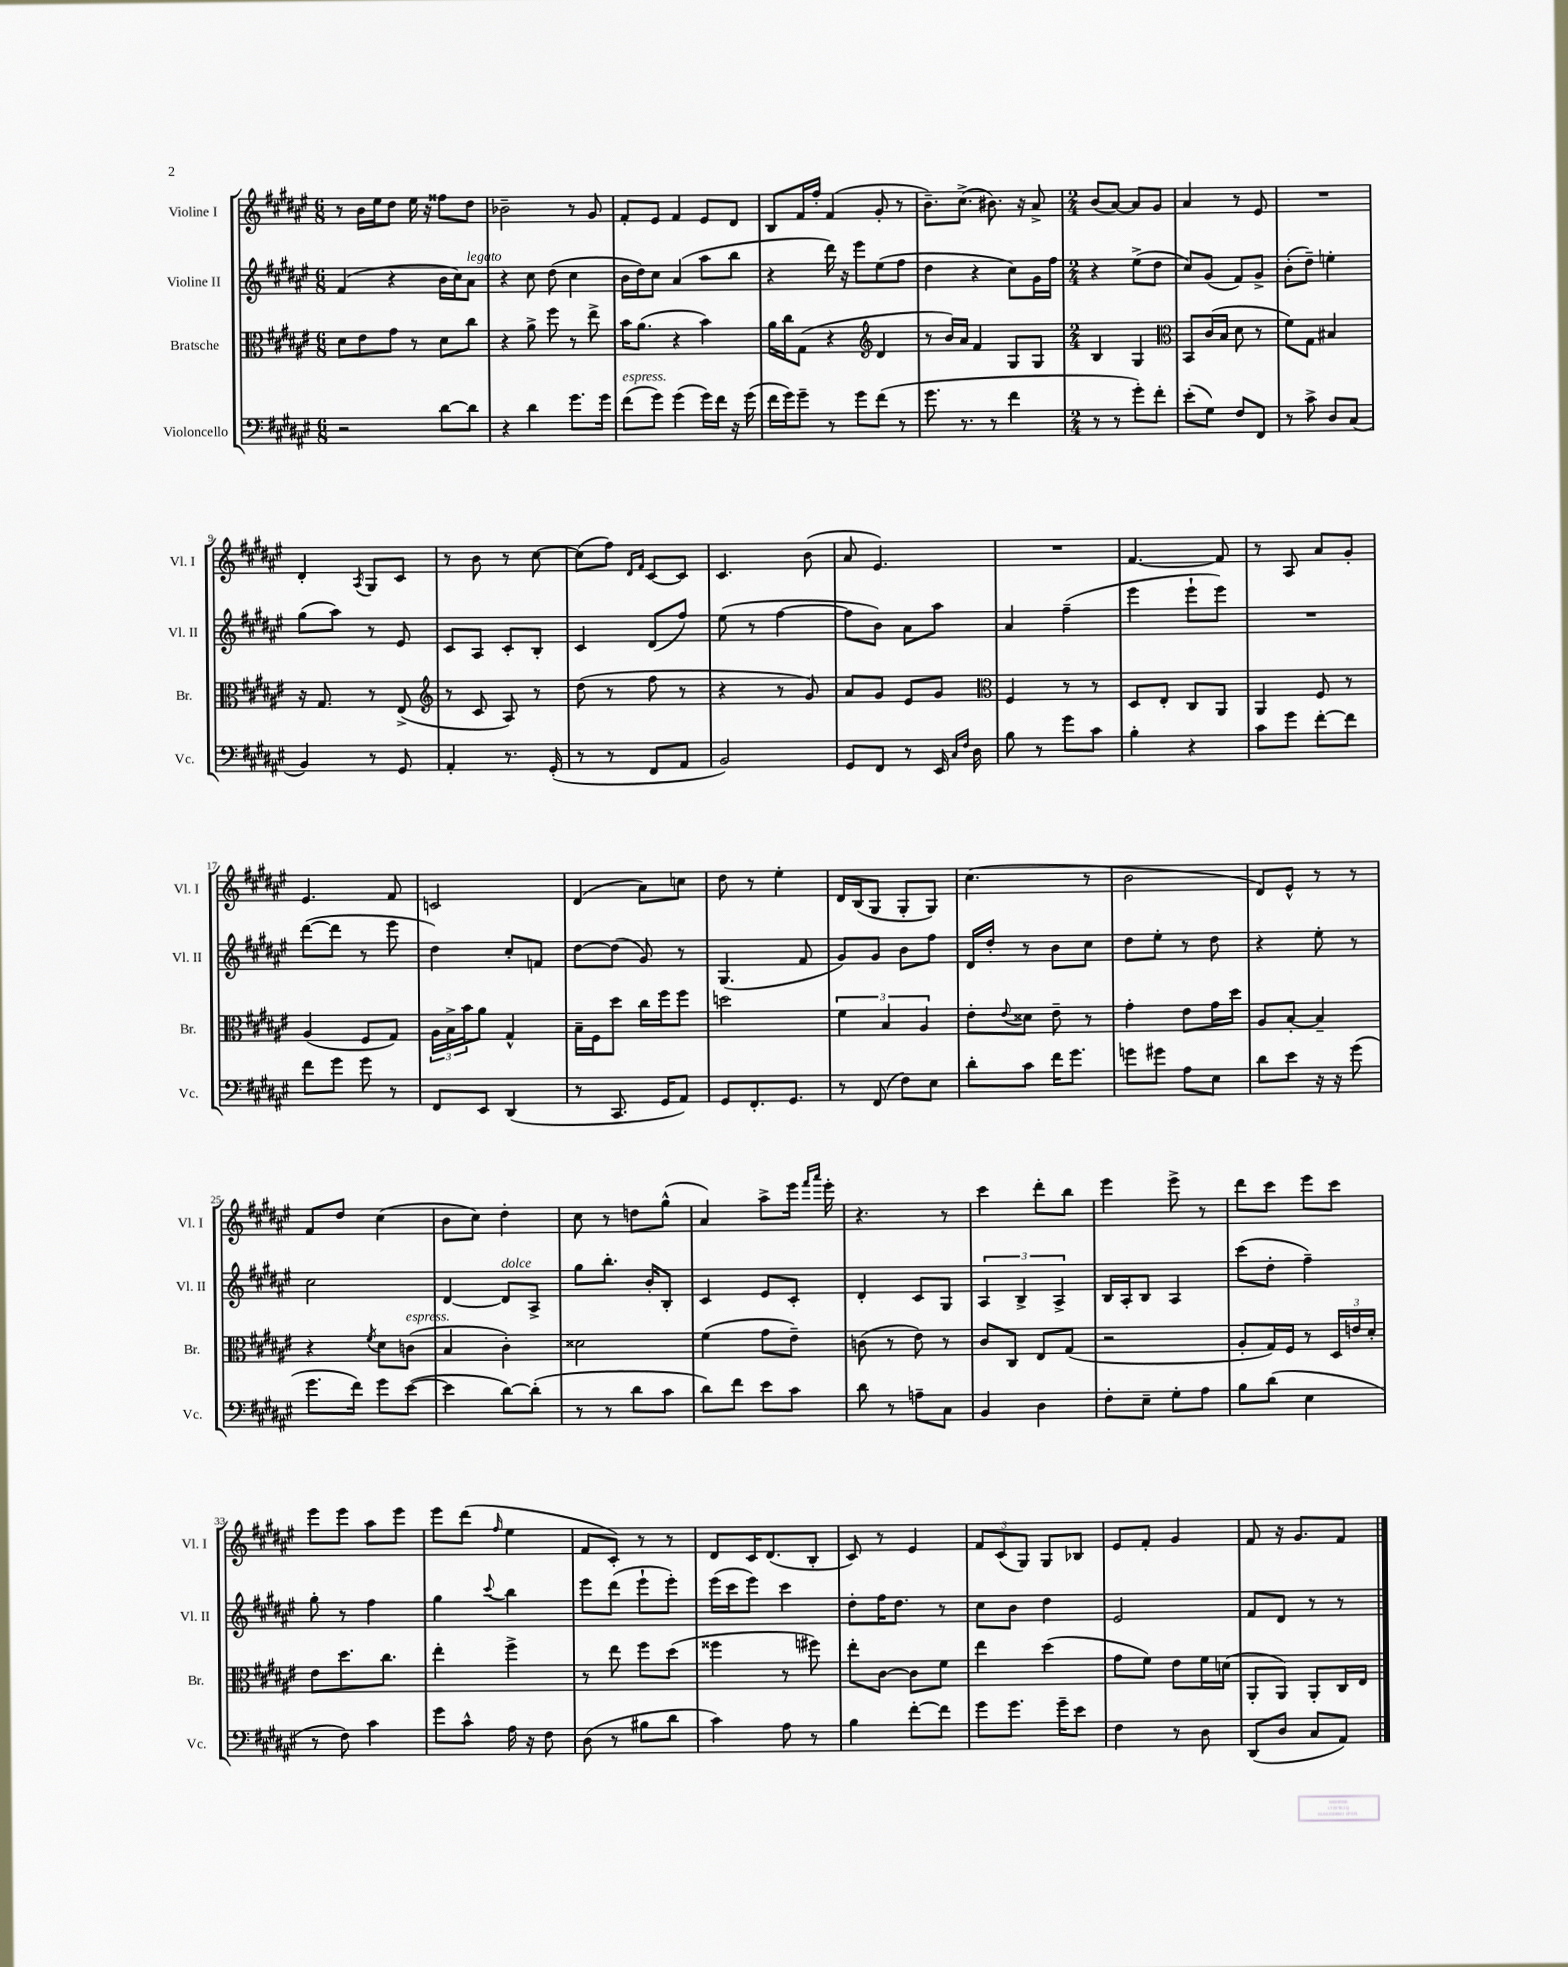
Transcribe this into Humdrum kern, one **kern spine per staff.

**kern	**kern	**kern	**kern
*staff4	*staff3	*staff2	*staff1
*clefF4	*clefC3	*clefG2	*clefG2
*k[f#c#g#d#a#e#]	*k[f#c#g#d#a#e#]	*k[f#c#g#d#a#e#]	*k[f#c#g#d#a#e#]
*M6/8	*M6/8	*M6/8	*M6/8
2r	8d#\L	(4f#/	8r
.	8e#\	.	16b\LL
.	.	.	16ee#\J
.	8g#\J	4r	8dd#\J
.	8r	.	16ee#\
.	.	.	16r
[8d#\L	8d#\L	16b\LL	8ff##\L
.	.	16cc#\J)	.
8d#\]J	8cc#\J	8a#\J	8dd#\J
=	=	=	=
4r	4r	4r	2b-~\
4d#\	8a#^\	8cc#\	.
.	8ff#\	(8dd#\	.
8.g#\L	8r	4cc#\	8r
.	8ee#^\	.	8g#/
16g#\Jk	.	.	.
=	=	=	=
(8f#\L	16b\LK	16b\LL	8f#'/L
.	(8.a#\J	16dd#\J)	.
8g#\J)	.	8cc#\J	8e#/J
(4g#\	4r	(4a#/	4f#/
16g#\LL)	4b\)	8aa#\L	8e#/L
16f#\JJ	.	.	.
16r	.	8bb\J	8d#/J
(16g#\	.	.	.
=	=	=	=
16f#\LL	16a#\LL	4r	8B/L
16g#\J)	16cc#\J	.	.
8g#~\J	(8G#\J	.	16f#/L
.	.	.	16ff#'/JJ
8r	4r	16ddd#\)	(4f#/
.	.	16r	.
8g#\L	.	8eee#\L	.
*	*clefG2	*	*
(8f#\J	4d#/	(8ee#\	8g#'/
8r	.	8ff#\J	8r
=	=	=	=
8.g#\	8r	4dd#\	8.b~\L)
.	16b/LL)	.	.
8.r	16a#/JJ	.	(8.cc#^\J
.	4f#/	4r	.
8r	.	.	8.b#\)
4f#\	8G#/L	8cc#\L)	.
.	.	.	16r
.	8G#/J	16g#\L	8a#^/
.	.	16ff#\JJ	.
=	=	=	=
*M2/4	*M2/4	*M2/4	*M2/4
8r	4B/	4r	(8b/L
8r	.	.	[8a#/J)
8g#'\L)	4G#/	(8ee#^\L	8a#/]L
8f#'\J	.	8dd#\J	8g#/J
=	=	=	=
*	*clefC3	*	*
(8e#'\L	8BB/L	8cc#/L)	4a#/
8G#\J)	(16c#/L	(8g#/J	.
.	16B/JJ	.	.
8F#/L	8d#\	8f#/L)	8r
8FF#/J	8r	8g#^/J	8e#/
=	=	=	=
8r	8f#\L)	(8b'\L	2r
8c#^\	8G#\J	8dd#~\J)	.
8D#/L	4B#/	4ee'\	.
(8C#/J	.	.	.
=	=	=	=
4BB/)	16r	(8gg#\L	4d#'/
.	8.G#/	.	.
.	.	8aa#\J)	.
.	.	.	8qA#/
8r	8r	8r	8G#/L
8GG#/	(8E#^/	8e#/	8c#/J
=	=	=	=
*	*clefG2	*	*
4AA#'/	8r	8c#/L	8r
.	8c#/	8A#/J	8b\
8.r	8A#/)	8c#'/L	8r
.	8r	8B'/J	[8cc#\
(16GG#'/	.	.	.
=	=	=	=
8r	(8dd#\	4c#/	(8cc#\]L
8r	8r	.	8ff#\J)
.	.	.	16qqd#/LL
.	.	.	16qqf#/JJ
8FF#/L	8ff#\	(8d#/L	[8c#/L
8AA#/J	8r	8ff#/J)	8c#/]J
=	=	=	=
2BB/)	4r	(8ee#\	4.c#/
.	.	8r	.
.	8r	[4ff#\	.
.	8g#/)	.	(8b\
=	=	=	=
8GG#/L	8a#/L	8ff#\]L	8a#/
8FF#/J	8g#/J	8b\J)	4.e#/)
8r	8e#/L	8a#\L	.
16EE#/	8g#/J	8aa#\J	.
16qqC#/LL	.	.	.
16qqF#/JJ	.	.	.
16D#\	.	.	.
=	=	=	=
*	*clefC3	*	*
8B\	4F#/	4a#/	2r
8r	.	.	.
8g#\L	8r	(4ff#~\	.
8c#\J	8r	.	.
=	=	=	=
4B'\	8D#/L	4eee#\	[4.f#/
.	8E#'/J	.	.
4r	8C#/L	8eee#`\L	.
.	8AA#/J	8eee#\J)	8f#/]
=	=	=	=
8c#\L	4AA#/	2r	8r
8g#\J	.	.	8A#/
[8f#'\L	8F#/	.	8a#/L
8f#\]J	8r	.	8g#'/J
=	=	=	=
8f#\L	(4A#/	([8ddd#\L	4.e#/
8g#\J	.	8ddd#\]J	.
8g#\	8F#/L	8r	.
8r	8G#/J)	8eee#\	8f#/
=	=	=	=
8FF#/L	24A#\LL	4dd#\)	2c/
.	24B^\	.	.
.	24b\J	.	.
8EE#/J	8a#\J	.	.
(4DD#/	4G#^^/	8cc#'/L	.
.	.	8f/J	.
=	=	=	=
8r	16B~\LL	[8dd#\L	(4d#/
.	16F#\J	.	.
8.CC#/	8dd#\J	(8dd#\]J	.
.	16cc#\LL	8g#/)	8a#\L)
16GG#/LK	16ff#\J	.	.
8AA#/J)	8ff#\J	8r	8cc\J
=	=	=	=
8GG#/L	2dd\	(4.G#/	8dd#\
8.FF#'/	.	.	8r
.	.	.	4ee#'\
8.GG#/J	.	.	.
.	.	8f#/	.
=	=	=	=
8r	6f#\	8g#/L)	16d#/LL
.	.	.	(16B/J
(8FF#/	.	8g#/J	8G#/J
.	6B/	.	.
8F#\L)	.	8b\L	8G#'/L
.	6A#/	.	.
8E#\J	.	8ff#\J	8G#/J)
=	=	=	=
8d#'\L	8e#'\L	16d#/LL	(4.cc#\
.	.	16dd#'/JJ	.
.	8qqe#/	.	.
8c#\J	8d##\J	8r	.
16f#\LK	8e#~\	8b\L	.
8.g#\J	.	.	.
.	8r	8cc#\J	8r
=	=	=	=
8g\L	4g#'\	8dd#\L	2b\
8g#\J	.	8ee#'\J	.
8A#\L	8e#\L	8r	.
8E#\J	16g#\L	8dd#\	.
.	16dd#\JJ	.	.
=	=	=	=
8d#\L	8A#/L	4r	8d#/L)
8e#\J	[8B'/J	.	8e#^^/J
16r	4B~/]	8ee#'\	8r
16r	.	.	.
(8g#\	.	8r	8r
=	=	=	=
8.g#\L	4r	2cc#\	8f#/L
.	.	.	8dd#/J
16f#\Jk)	.	.	.
.	8qf#/	.	.
8g#\L	8d#\L	.	(4cc#\
([8e#\J	(8c\J	.	.
=	=	=	=
4e#\]	4B/	[4d#/	8b\L
.	.	.	8cc#\J)
[8d#\L)	4c#'\)	8d#/]L	4dd#'\
(8d#'\]J	.	8A#^/J	.
=	=	=	=
8r	2d##\	8gg#\L	8cc#\
8r	.	8.bb'\J	8r
8d#\L	.	.	8dd\L
.	.	16b'/LK	.
8c#\J	.	8B'/J	(8gg#^^\J
=	=	=	=
8d#\L)	(4f#\	4c#/	4a#/)
8f#\J	.	.	.
8e#\L	8g#\L	8e#/L	8aa#^\L
8c#\J	8e#~\J)	8c#'/J	16eee#\Jk
.	.	.	16qqfff#/LL
.	.	.	16qqaaa#/JJ
.	.	.	16eee#'\
=	=	=	=
8d#\	(8c\	4d#'/	4.r
8r	8r	.	.
8A~\L	8e#\)	8c#/L	.
8C#\J	8r	8G#/J	8r
=	=	=	=
4BB/	8c#/L	6A#/	4ccc#\
.	8C#/J	.	.
.	.	6B^/	.
4D#\	8E#/L	.	8ddd#'\L
.	.	6A#^/	.
.	(8G#/J	.	8bb\J
=	=	=	=
8F#'\L	2r	16B/LL	4eee#\
.	.	16A#'/J	.
8E#~\J	.	8B/J	.
8G#'\L	.	4A#/	8eee#^\
8A#\J	.	.	8r
=	=	=	=
8B\L	8A#'/L	(8ccc#\L	8ddd#\L
(8d#\J	16G#/L)	8dd#'\J	8ccc#\J
.	16F#/JJ	.	.
4E#\	8r	4ff#~\)	8eee#\L
.	24D#/LL	.	8ccc#\J
.	24e/	.	.
.	24d#'/JJ	.	.
=	=	=	=
8r	8e#\L	8gg#'\	8eee#\L
8F#\)	8.dd#\	8r	8eee#\J
4c#\	.	4ff#\	8aa#\L
.	8.cc#\J	.	.
.	.	.	8eee#\J
=	=	=	=
8g#\L	4ee#'\	4gg#\	8eee#\L
8c#^^\J	.	.	(8ddd#\J
.	.	8qqccc#/	16qqff#/
16A#\	4ff#^\	4bb\	4ee#\
16r	.	.	.
8F#\	.	.	.
=	=	=	=
(8D#\	8r	8eee#\L	8f#/L
8r	8ee#\	(8ddd#\J	8c#'/J)
8B#\L	8ff#\L	8eee#`\L	8r
8d#\J	(8dd#\J	8eee#'\J)	8r
=	=	=	=
4c#\)	4ff##\	(16eee#\LL	8d#/L
.	.	16ccc#\J	.
.	.	8eee#\J)	16c#/K
.	.	.	(8.d#/
8A#\	8r	4ccc#\	.
8r	8ff#\)	.	8B'/J
=	=	=	=
4B\	8ee#'\L	8dd#'\L	8c#/)
.	[8c#\J	16ff#\K	8r
.	.	8.dd#\J	.
[8f#'\L	8c#\]L	.	4e#/
8f#\]J	8f#\J	8r	.
=	=	=	=
8g#\L	4ee#\	8cc#\L	12f#/L
.	.	.	(12c#/
8.g#\J	.	8b\J	.
.	.	.	12G#/J)
.	(4dd#\	4dd#\	8G#/L
16g#~\LK	.	.	.
8e#\J	.	.	8B-/J
=	=	=	=
4F#\	8g#\L	2e#/	8e#/L
.	8f#\J)	.	8f#'/J
8r	8e#\L	.	4g#/
8D#\	16f#\L	.	.
.	(16d\JJ	.	.
=	=	=	=
(8DD#/L	8AA#'/L	8f#/L	8f#/
8D#/J	8AA#/J)	8d#/J	16r
.	.	.	8.g#/L
8C#/L	8AA#'/L	8r	.
8AA#/J)	16C#/L	8r	8f#/J
.	16E#/JJ	.	.
==	==	==	==
*-	*-	*-	*-
